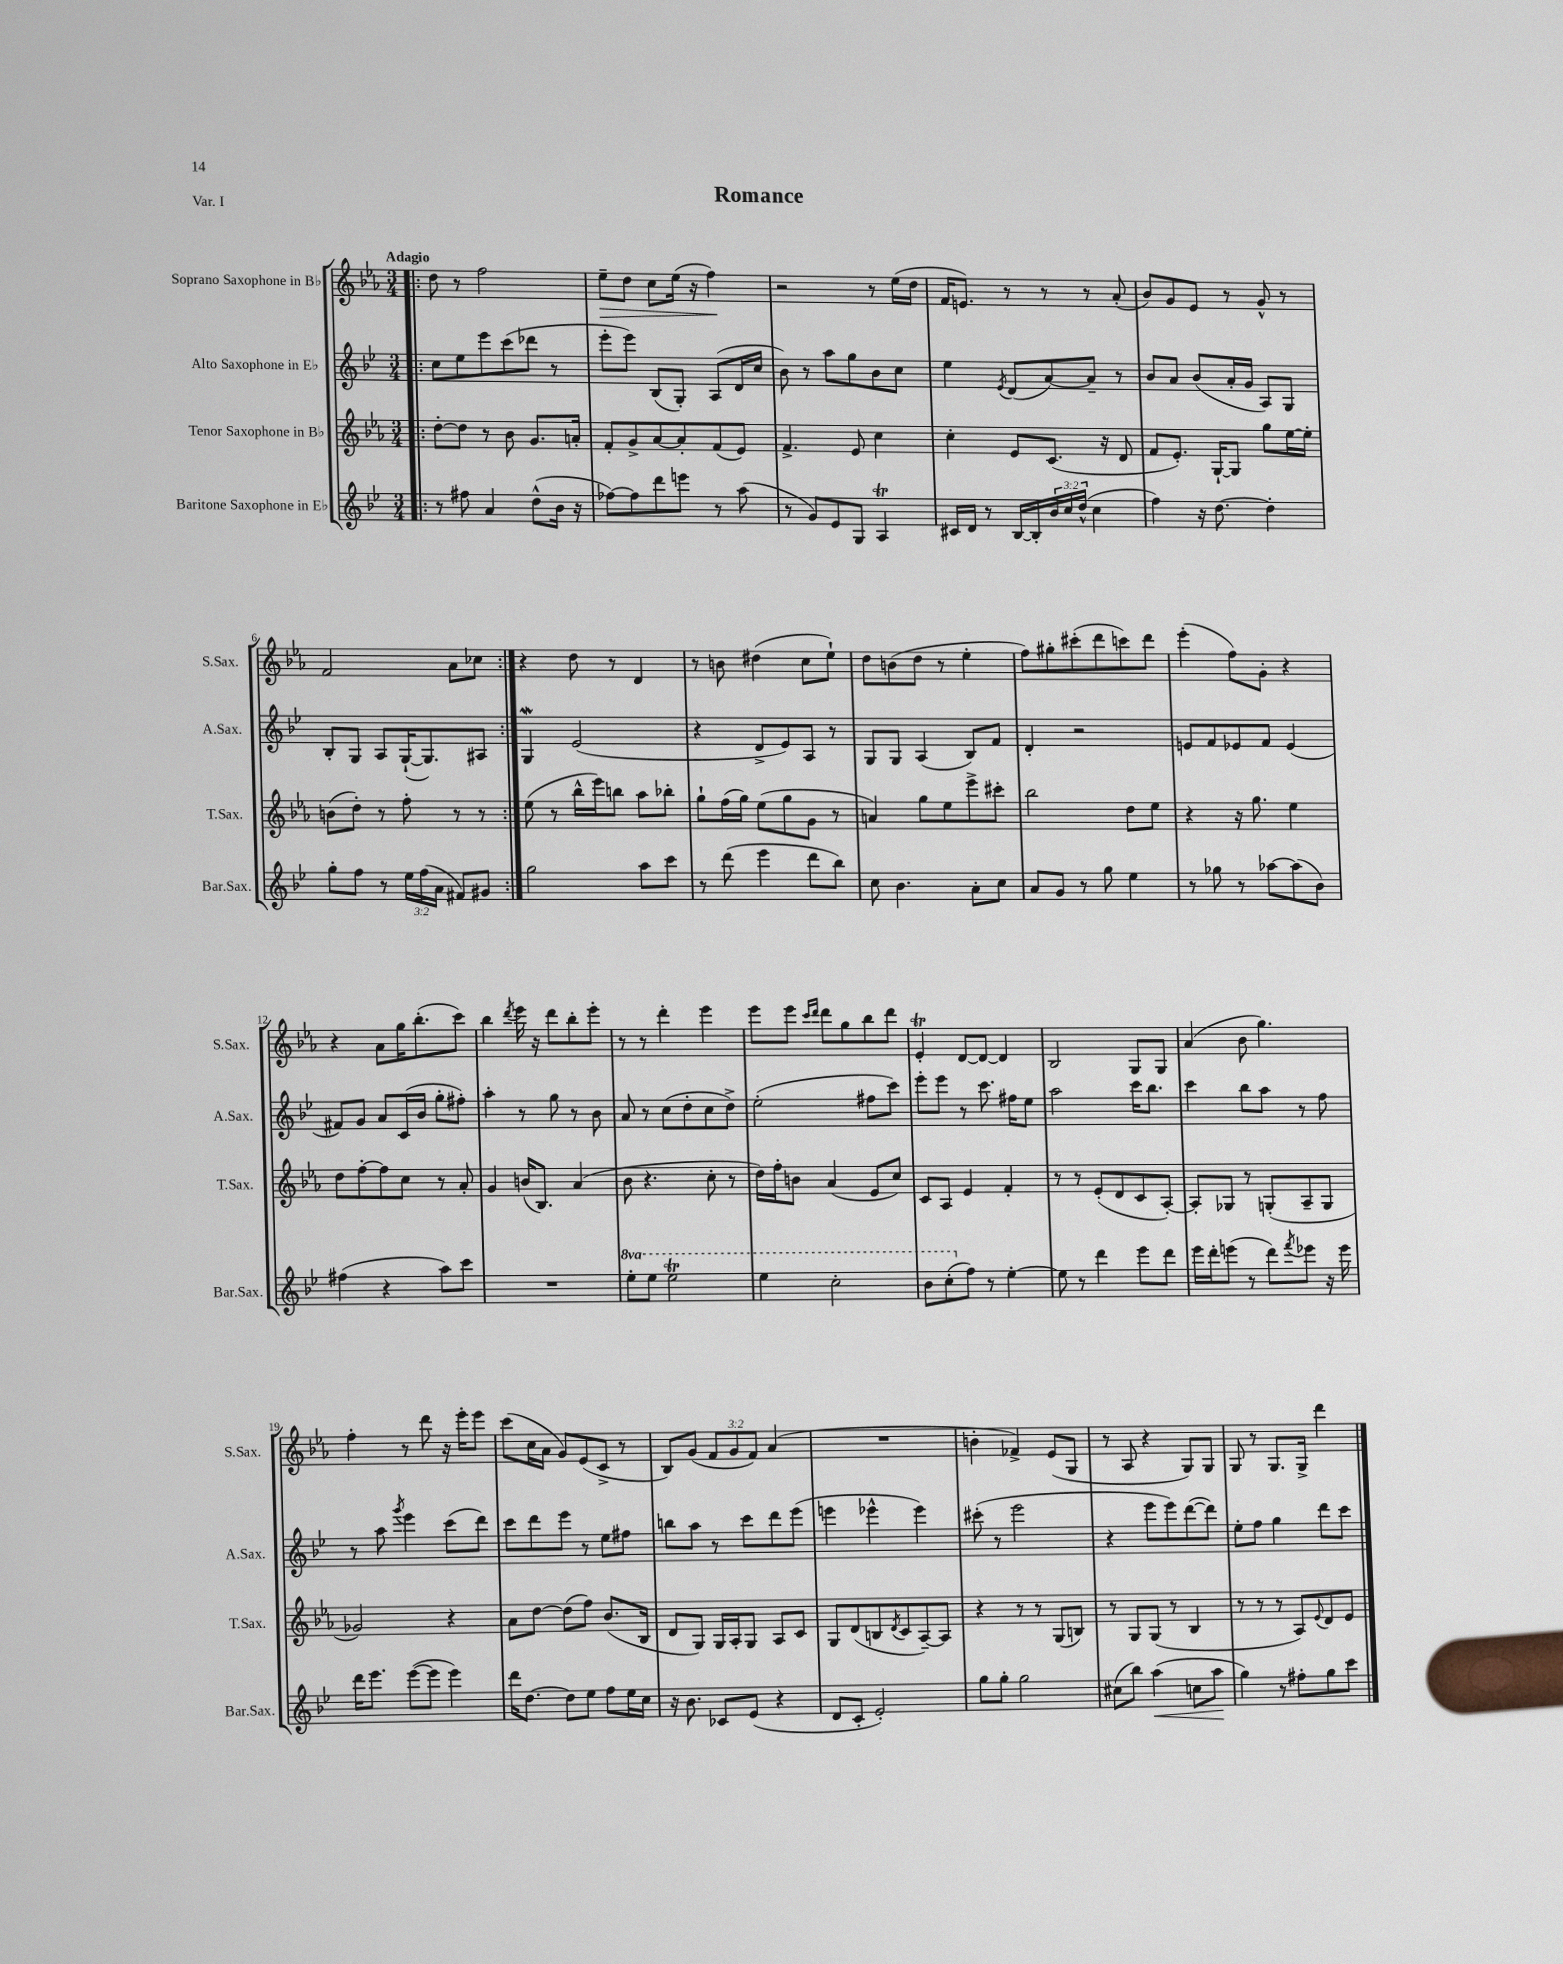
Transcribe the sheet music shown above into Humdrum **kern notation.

**kern	**kern	**kern	**kern
*staff4	*staff3	*staff2	*staff1
*clefG2	*clefG2	*clefG2	*clefG2
*k[b-e-]	*k[b-e-a-]	*k[b-e-]	*k[b-e-a-]
*M3/4	*M3/4	*M3/4	*M3/4
=!|:	=!|:	=!|:	=!|:
8r	[8dd'\L	8cc\L	8dd\
8ff#\	8dd\]J	8ee-\	8r
4a/	8r	8eee-\	2ff\
.	8b-\	(8ccc\	.
(8dd^^\L	8.g/L	8ddd-\J	.
16b-\Jk	.	8r	.
16r	16a'/Jk	.	.
=	=	=	=
[8ff-\L)	8f'/L	8eee-'\L	8ee-~\L
8ff-\]	8g^/	8eee-\J)	8dd\J
8ddd\	[8a-/	(8B-/L	8cc\L
8eee\J	8a-'/]	8G'/J)	(16ee-\Jk
.	.	.	16r
8r	(8f/	(8A/L	4ff\)
(8aa\	8e-/J)	16d/L	.
.	.	16cc/JJ	.
=	=	=	=
8r	4.f^/	8b-\)	2r
8g/L)	.	8r	.
8e-/	.	8aa\L	.
8G/J	8e-/	8gg\	.
4A/	4cc\	8b-\	8r
.	.	8cc\J	(16ee-\LL
.	.	.	16dd\JJ
=	=	=	=
16c#/LL	4cc'\	4ee-\	16f/LK
16d/JJ	.	.	8.e/J)
8r	.	.	.
.	.	8qe-/	.
[16B-/LL	8e-/L	(8d/L	8r
16B-'/]	.	.	.
24b-/	(8.c/J	[8a/)	8r
24cc/	.	.	.
(24dd^^/JJ	.	.	.
4cc\	.	8a~/]J	8r
.	16r	.	.
.	8d/	8r	(8a-'/
=	=	=	=
4ff\)	8f/L	8b-/L	8b-/L)
.	8.e-'/J)	8a/J	8g/
16r	.	(8b-/L	8e-/J
[8.dd\	[16G`/LK	.	.
.	8G/]J	16a'/L	8r
.	.	16g/JJ	.
4dd'\]	8gg\L	8A/L)	8g^^/
.	[16ee-\L	8G/J	8r
.	16ee-'\]JJ	.	.
=	=	=	=
8gg'\L	(8b\L	8B-'/L	2f/
8ff\J	8dd'\J)	8G/J	.
8r	8r	8A/L	.
24ee-\LL	8ff'\	([16G`/K	.
(24ff\	.	.	.
.	.	8.G/])	.
24a\JJ	.	.	.
8f#/L)	8r	.	8a-\L
8g#/J	8r	8A#/J	8cc-\J
=:|!	=:|!	=:|!	=:|!
2gg\	(8ee-\	4G/	4r
.	8r	.	.
.	16bb-^^\LL	(2e-/	8dd\
.	16eee-\J)	.	.
.	8bb\J	.	8r
8aa\L	8aa-\L	.	4d/
8ccc\J	8bb-'\J	.	.
=	=	=	=
8r	8gg`\L	4r	8r
(8ddd\	(16ff\L	.	8b\
.	16gg\JJ)	.	.
4eee-\	(8ee-\L	8d^/L	(4dd#\
.	8gg\	8e-/)	.
8ddd\L	8g\J	8A/J	8cc\L
8bb-\J)	8r	8r	8ee-`\J)
=	=	=	=
8cc\	4a/)	8G/L	8dd\L
4.b-\	.	8G/J	(8b\
.	8gg\L	(4A/	8dd\J
.	8ee-\	.	8r
8a'\L	8eee-^\	8B-/L)	4ee-'\
8cc\J	8ccc#'\J	8f/J	.
=	=	=	=
8a/L	2bb-\	4d'/	8ff\L)
8g/J	.	.	8gg#'\
8r	.	2r	(8ccc#'\
8gg\	.	.	8ddd\
4ee-\	8dd\L	.	8ccc\)
.	8ee-\J	.	8ddd\J
=	=	=	=
8r	4r	8e/L	(4eee-'\
8gg-\	.	8f/	.
8r	16r	8e-/	8ff\L)
.	8.gg\	.	.
[8aa-\L	.	8f/J	8g'\J
(8aa-\]	4ee-\	(4e-/	4r
8b-\J)	.	.	.
=	=	=	=
(4ff#\	8dd\L	8f#/L)	4r
.	[8ff'\	8g/J	.
4r	8ff\]	8a/L	8a-\L
.	8cc\J	(16c/L	16gg\K
.	.	16b-/JJ	(8.bb-'\
8aa\L)	8r	8gg'\L	.
8ccc\J	8a-'/	8ff#'\J)	8ccc\J)
=	=	=	=
2.r	4g/	4aa'\	4bb-\
.	.	.	8qddd/
.	(16b/LK	8r	16eee-\
.	8.B-/J)	.	16r
.	.	8gg\	8ddd\L
.	(4a-/	8r	8bb-'\
.	.	8b-\	8eee-'\J
=	=	=	=
8eee-'\L	8b-\	8a/	8r
8eee-\J	4.r	8r	8r
2eee-\	.	(8cc\L	4ddd'\
.	.	8dd'\	.
.	8cc'\	8cc\	4eee-\
.	8r	8dd^\J)	.
=	=	=	=
4eee-\	16dd\LL)	(2ee-'\	8eee-\L
.	16ff'\J	.	.
.	8b\J	.	8eee-\J
.	.	.	16qqccc/LL
.	.	.	16qqddd/JJ
2ccc'\	(4a-/	.	8ddd\L
.	.	.	8gg\
.	8e-/L	8ff#\L	8bb-\
.	8cc/J)	8ccc\J)	8ddd\J
=	=	=	=
8bb-\L	8c/L	8eee-'\L	4e-'/
(8ccc'\	8A-/J	8eee-\J	.
8ff\J)	4e-/	8r	[8d/L
8r	.	8.ccc\	8d/_J
[4ee-'\	4f'/	.	4d/]
.	.	16ff#\LK	.
.	.	8ee-\J	.
=	=	=	=
8ee-\]	8r	2aa\	2B-/
8r	8r	.	.
4ddd\	(8e-'/L	.	.
.	8d/	.	.
8eee-\L	8c/	16ccc\LK	8G/L
.	.	8.bb-\J	.
8ddd\J	[8A-'/J)	.	8G/J
=	=	=	=
16eee-\LL	8A-'/]L	4ccc\	(4a-/
16ddd'\J	.	.	.
(8eee\J	8G-/J	.	.
8r	8r	8bb-\L	8b-\
8ddd\L)	(8G'/L	8aa\J	4.gg\)
8qfff/	.	.	.
8eee-\J	8A-~/	8r	.
16r	8G/J	8ff\	.
16eee-\	.	.	.
=	=	=	=
16ddd\LK	2g-/)	8r	4ff'\
8.eee-\J	.	.	.
.	.	8aa\	.
.	.	8qggg/	.
([8eee-\L	.	4eee-\	8r
8eee-\]J	.	.	8ddd\
4eee-\)	4r	(8ccc\L	16r
.	.	.	16eee-'\LK
.	.	8ddd\J)	8eee-\J
=	=	=	=
16ddd\LK	8a-\L	8ccc\L	(8ccc\L
[8.dd\J	.	.	.
.	[8dd\J	8ddd\	16cc\L
.	.	.	16a-\JJ
8dd\]L	(8dd\]L	8eee-\J	8g/L)
8ee-\J	8ff\J)	8r	(8e-/
8ff\L	(8.b-/L	8ee-\L	8c^/J
16ee-\L	.	8ff#\J	8r
16cc\JJ	16B-/Jk	.	.
=	=	=	=
16r	8d/L	8bb\L	8B-/L)
8.b-\	.	.	.
.	8G/J)	8aa\J	(8g/J
8c-/L	16G/LL	8r	12f/L
.	16A-'/J	.	.
.	.	.	12g/
(8e-/J	8G/J	8ccc\L	.
.	.	.	12f/J)
4r	8A-/L	8ddd\	(4a-/
.	8c/J	(8eee-\J	.
=	=	=	=
8d/L	8G/L	4eee\	2.r
8c'/J	(8d/	.	.
2e-'/)	8B/	4eee-^^\	.
.	8qd/	.	.
.	8c/	.	.
.	[8A-~/)	4eee-\)	.
.	8A-/]J	.	.
=	=	=	=
8gg\L	4r	(8ccc#'\	4b'\
8gg'\J	.	8r	.
2gg\	8r	2eee-\	4f-^/)
.	8r	.	.
.	(8G/L	.	(8e-/L
.	8B/J)	.	8G/J
=	=	=	=
(8cc#\L	8r	4r	8r
8bb-\J)	8G/L	.	8A-/
(4aa\	(8G/J	8eee-\L	4r
.	8r	8eee-\)	.
8cc\L	4B-/	([8ddd\	8G/L)
8aa\J	.	8ddd\]J)	8G/J
=	=	=	=
4gg\)	8r	8ee-'\L	8G/
.	8r	8ff\J	8r
8r	8r	4gg\	8.G/L
8ff#'\L	8A-/L)	.	.
.	.	.	16G^/Jk
.	8qqe-/	.	.
8gg\	8d/	8ddd\L	4ddd\
8ccc\J	8e-/J	8ccc\J	.
==	==	==	==
*-	*-	*-	*-
